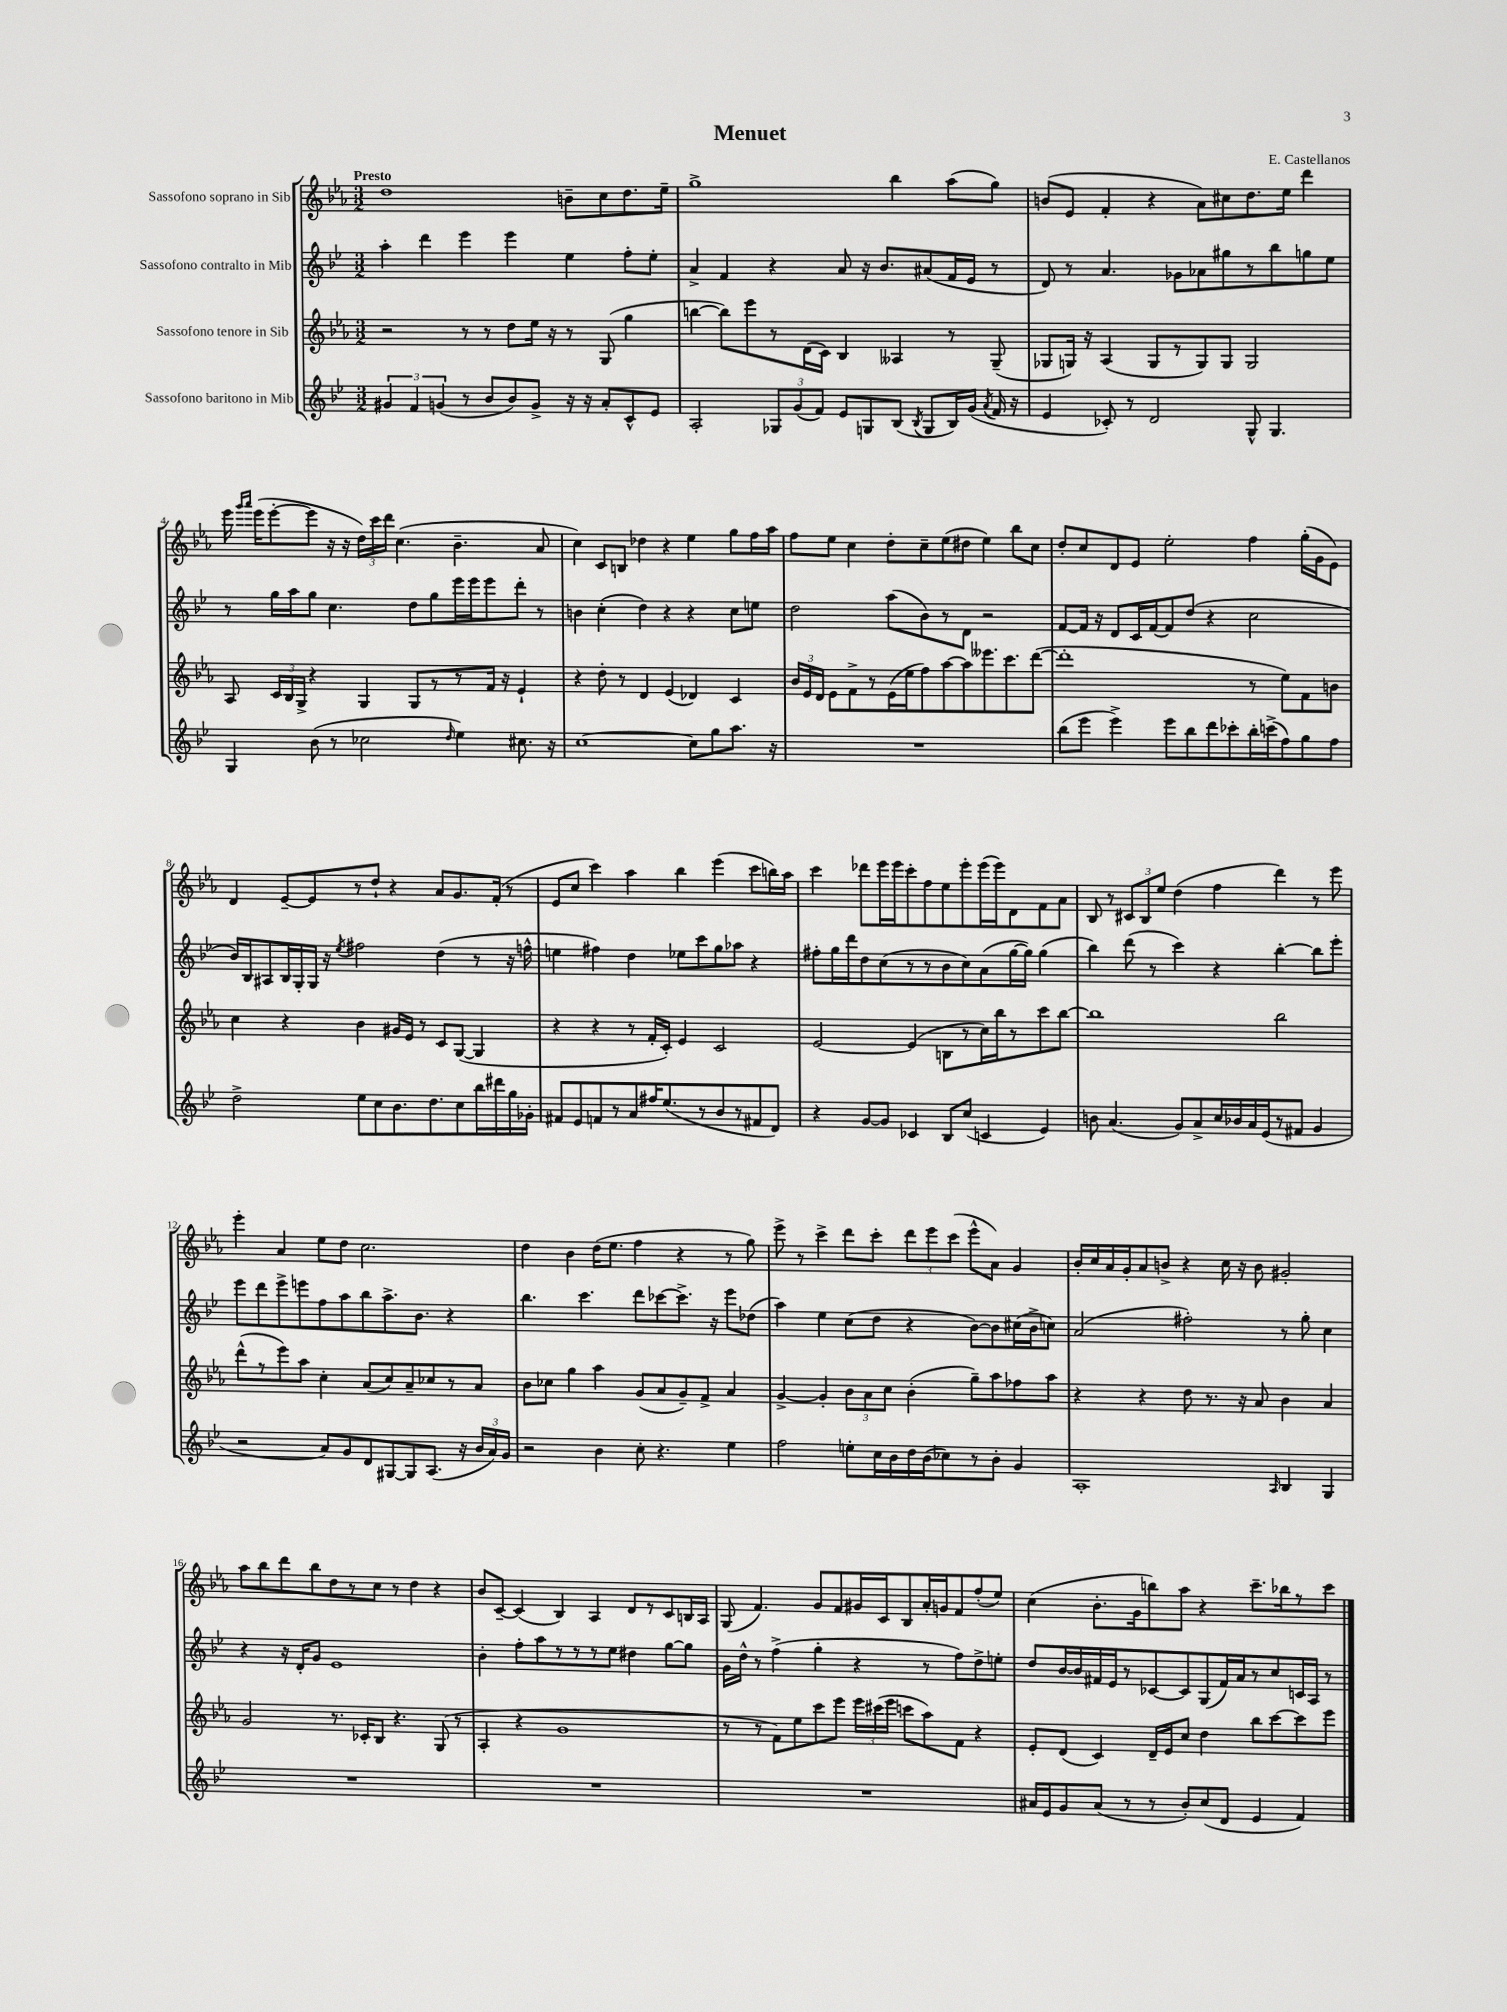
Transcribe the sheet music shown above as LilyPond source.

\header { title = "Menuet" composer = "E. Castellanos" }
<<
\new StaffGroup <<
\new Staff = "s0" \with { instrumentName = "Sassofono soprano in Sib" } {
    \clef treble \key ees \major \numericTimeSignature \time 3/2 \tempo "Presto"
    \autoBeamOff d''1 b'8[-- c''8 d''8. ees''16]-- |
    g''1-> bes''4 aes''8[( g''8]) |
    b'8[( ees'8] f'4-. r4 aes'8[) cis''8 d''8. ees''16] d'''4 |
    ees'''16 \grace { g'''16[ aes'''16] } ees'''16[( ees'''8~-. ees'''8] r16 r16 \tuplet 3/2 { d''16[) c'''16 d'''16] } c''4.( bes'4.-- aes'8 |
    c''4) c'8[ b8] des''4 r4 ees''4 g''8[ f''16 aes''16] |
    f''8[ ees''8] c''4 d''8[-. c''8-- ees''8( dis''8] ees''4) bes''8[ c''8] |
    d''8[-. c''8 d'8 ees'8] ees''2-. f''4 g''16[-.( g'16 ees'8]) |
    d'4 ees'8[~-- ees'8 r8 d''8]-! r4 aes'8[ g'8. f'16]-.( r8 |
    ees'8[ c''8] c'''4) aes''4 bes''4 ees'''4( c'''8[ b''16) aes''16] |
    c'''4 des'''8[ ees'''16 ees'''16 c'''8-. f''8 ees''8 ees'''8-. ees'''16( ees'''16) d'8 f'8 aes'8] |
    bes8 r8 \tuplet 3/2 { cis'8[ bes8 ees''8] } d''4( f''4 d'''4) r8 ees'''8 |
    ees'''4-. aes'4 ees''8[ d''8] c''2. |
    d''4 bes'4 d''16[( ees''8.] f''4 r4 r8 g''8) |
    ees'''8-> r8 c'''4-> d'''8[ c'''8]-. \tuplet 3/2 { d'''8[ ees'''8 c'''8]( } ees'''8[-^ aes'8]) g'4 |
    bes'16[-. c''16 aes'16 g'16-. aes'8 b'8]-> r4 c''16 r16 b'8 gis'2-. |
    aes''8[ bes''8 d'''8 bes''8 d''8 r8 c''8] r8 d''4 r4 |
    bes'8[ c'8]~-- c'4( bes4) aes4 d'8[ r8 c'8 b16 aes16] |
    g8( f'4.) g'8[ f'8 gis'16 c'16 bes8 aes'16-. g'16 f'8 f''8-.( ees''8]) |
    c''4( bes'8.[-. g'16 b''8) aes''8] r4 c'''8.[-- bes''16 r8 c'''8] \bar "|." |
}
\new Staff = "s1" \with { instrumentName = "Sassofono contralto in Mib" } {
    \clef treble \key bes \major \numericTimeSignature \time 3/2
    \autoBeamOff a''4-. d'''4 ees'''4 ees'''4 ees''4 f''8[-. ees''8]-. |
    a'4-> f'4 r4 a'8 r16 bes'8.[ ais'8( f'16 ees'16] r8 |
    d'8) r8 a'4. ges'8[ aes'8 gis''8 r8 bes''8 g''8 ees''8] |
    r8 g''16[ a''16 g''8] c''4. d''8[ g''8 ees'''16 ees'''16 ees'''8 d'''8]-. r8 |
    b'4 c''4-.( d''4) r4 r4 c''8[ e''8] |
    d''2 a''8[( bes'8) r8 d'8] r2 |
    f'8[~ f'16] r16 d'8[ c'16 f'16~ f'8 d''8]( r4 c''2 |
    bes'16[) bes16 ais8 bes16 g16-. g16] r16 \acciaccatura { ees''8 } fis''2 d''4( r8 r16 f''16-^ |
    e''4 fis''4) d''4 ees''8[ c'''8 g''8 aes''8] r4 |
    fis''8[-. g''16 d'''16 d''8 c''8( r8 r8 bes'8 c''8) a'8( g''16~ g''16]) g''4( |
    bes''4) d'''8( r8 c'''4) r4 bes''4~-. bes''8[ ees'''8]-. |
    ees'''8[ d'''8 ees'''8-> e'''8 f''8 a''8 bes''8 a''8.-> bes'8.] r4 |
    bes''4. c'''4. d'''8[ ces'''8~ ces'''8.]-> r16 ees'''8[ des''8]( |
    a''4) ees''4 c''8[( d''8] r4 bes'8[~) bes'8 cis''16( bes'16-> c''8]) |
    a'2( fis''2-.) r8 g''8-. c''4 |
    r4 r16 d'16[-. g'8] ees'1 |
    bes'4-. f''8[-. a''8 r8 r8 r8 ees''8] dis''4 g''8[~ g''8] |
    g'16[ d''16]-^ r8 f''4->( g''4-. r4 r8 f''8[) d''8-> e''8]-. |
    d''8[ bes'16~ bes'16 fis'16 ees'16 r8 ces'8~ ces'8 g8( fis'16) a'16 r8 c''8 c'16 a16] r8 \bar "|." |
}
\new Staff = "s2" \with { instrumentName = "Sassofono tenore in Sib" } {
    \clef treble \key ees \major \numericTimeSignature \time 3/2
    \autoBeamOff r2 r8 r8 d''8[ ees''16] r16 r8 g8( g''4 |
    b''4~ b''8[) ees'''8 r8 d'16( c'16]) bes4 aeses4 r8 g8--( |
    ges8[ g16]) r16 aes4( g8[ r8 g8) g8] g2 |
    aes8 \tuplet 3/2 { c'16[ bes16 g16]-> } r4 g4 g8[ r8 r8 f'16] r16 ees'4-! |
    r4 d''8-. r8 d'4 ees'4( des'4) c'4 |
    \tuplet 3/2 { bes'16[ ees'16 d'16] } ees'8[ f'8-> r8 ees'16( ees''16 f''8) aes''8~ aes''8 eeses'''8. c'''8. d'''8]~( |
    d'''1-. r8 ees''8[) f'8 b'8] |
    c''4 r4 bes'4 gis'16[ ees'16] r8 c'8[ g8]~( g4 |
    r4 r4 r8 f'16[-. c'16]-.) ees'4 c'2 |
    ees'2~ ees'4( b8[ r8 c''16) bes''16 r8 c'''8 bes''8]~ |
    bes''1 bes''2 |
    d'''8[-^( r8 ees'''8) aes''8] c''4-. aes'8[( c''8) aes'8-- ces''8 r8 aes'8] |
    bes'8[ ces''8] g''4 aes''4 g'8[( aes'8 g'8--) f'8]-> aes'4 |
    g'4~-> g'4-. \tuplet 3/2 { bes'8[ aes'8 c''8] } bes'4-.( g''8[--) aes''8 fes''8 aes''8] |
    r4 r4 d''8 r8. r16 aes'8 bes'4 aes'4 |
    g'2 r8. ces'16[-. bes8] r4. g8( r8 |
    aes4-. r4 g'1 |
    r8 r8 f'8[) ees''8 c'''8 ees'''8] \tuplet 3/2 { ees'''16[ cis'''16( ees'''16] } c'''8[ aes''8) f'8] r4 |
    ees'8[-. d'8]( c'4) d'16[-- ees'16 c''8] d''4 bes''8[ c'''8~ c'''8 ees'''8] \bar "|." |
}
\new Staff = "s3" \with { instrumentName = "Sassofono baritono in Mib" } {
    \clef treble \key bes \major \numericTimeSignature \time 3/2
    \autoBeamOff \tuplet 3/2 { gis'4 f'4 g'4( } r8 bes'8[ bes'8) g'8]-> r16 r16 a'8[-. c'8-^ ees'8] |
    a2-. \tuplet 3/2 { ges8[ g'8( f'8]) } ees'8[ g8 bes8]( \acciaccatura { bes8 } g8[ bes16) g'16]( \acciaccatura { a'8 } f'16 r16 |
    ees'4 ces'8-.) r8 d'2 g8-^ g4. |
    g4 bes'8( r8 ces''2 \grace { d''16 } ees''4) cis''8. r16 |
    c''1~ c''8[ g''8 a''8.] r16 |
    R1. |
    bes''8[( ees'''8] ees'''4->) ees'''8[ bes''8 d'''8 ces'''8-. bes''16-. c'''16->( f''8) g''8 f''8] |
    d''2-> ees''8[ c''8 bes'8. d''8. c''8 bes''16 dis'''16 g''16 ges'16]-. |
    fis'8[ ees'8 f'8 r8 a'8 fis''16 ees''8.( r8 bes'8 r8 fis'8 d'8]) |
    r4 g'8[~ g'8] ces'4 bes8[ c''8]( c'4 ees'4) |
    b'8 a'4.( g'8[) a'8-> c''16 bes'16 a'16 ees'16( r8 fis'8] g'4 |
    r2 a'8[) g'8 d'8 gis8~ gis8 a8.]( r16 \tuplet 3/2 { bes'16[ a'16) g'16] } |
    r2 bes'4 c''8-. r4. ees''4 |
    f''2 e''8[-. c''16 bes'16 d''16 bes'16( ces''8) r8 bes'8]-. g'4 |
    a1-. \grace { a16 } bes4 g4 |
    R1. |
    R1. |
    R1. |
    ais'16[ ees'16 g'8 ais'8]( r8 r8 bes'8[-.) c''8( d'8] ees'4 f'4) \bar "|." |
}
>>
>>
